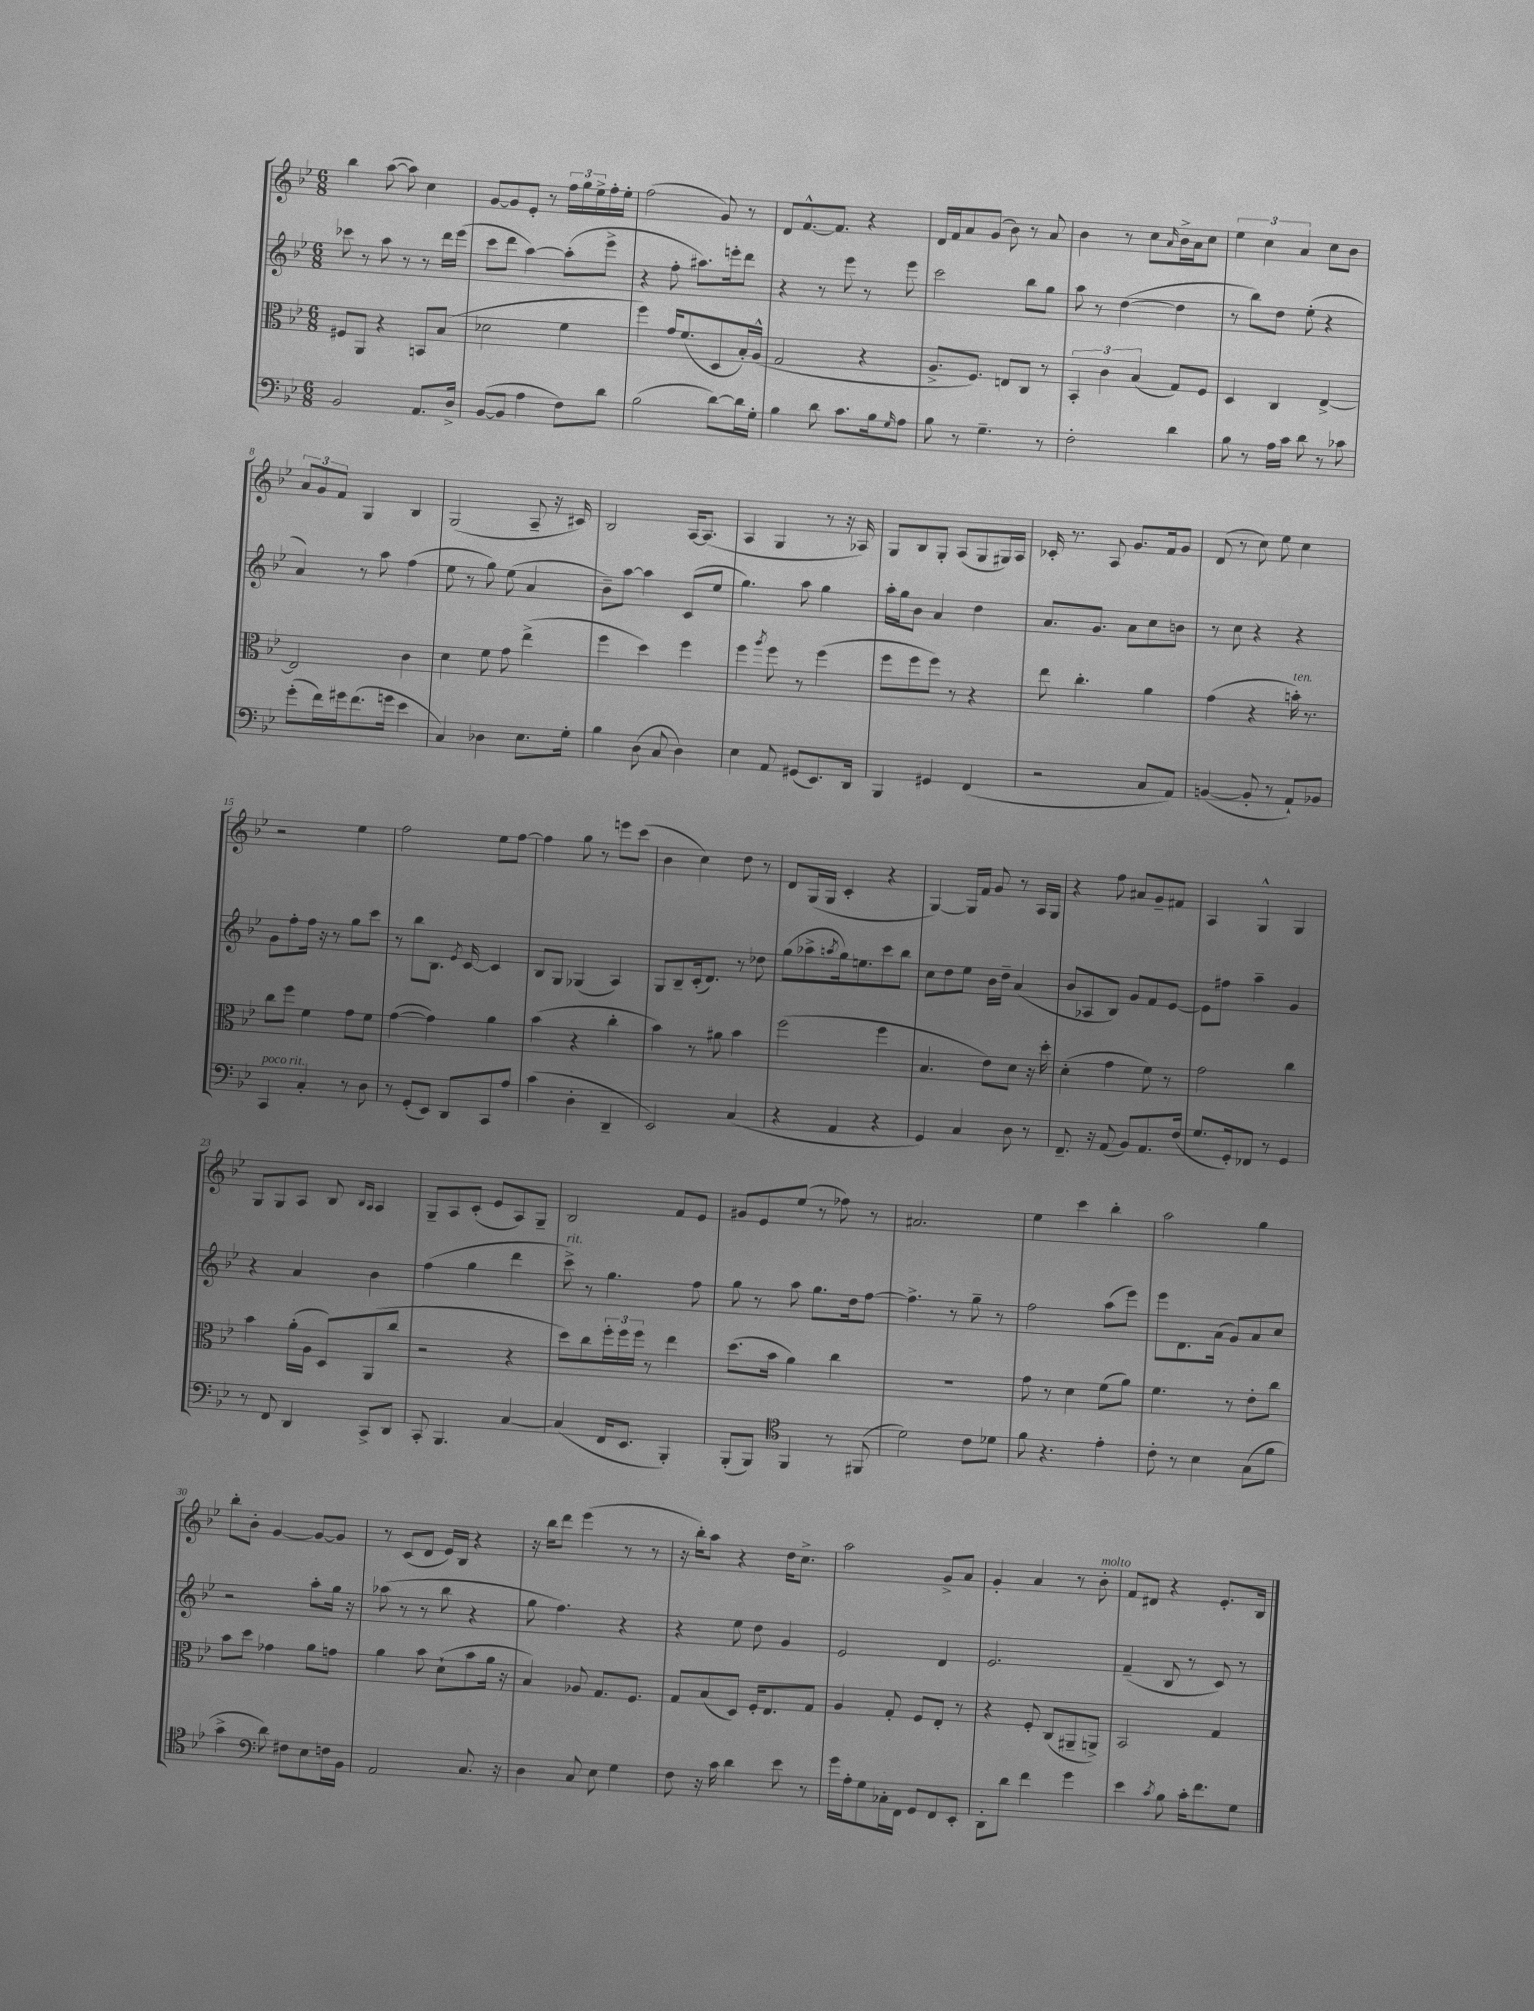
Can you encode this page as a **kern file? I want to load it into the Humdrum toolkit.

**kern	**kern	**kern	**kern
*part4	*part3	*part2	*part1
*staff4	*staff3	*staff2	*staff1
*clefF4	*clefC3	*clefG2	*clefG2
*k[b-e-]	*k[b-e-]	*k[b-e-]	*k[b-e-]
*M6/8	*M6/8	*M6/8	*M6/8
=1	=1	=1	=1
2BB-/	8F#X/L	8ccc-X\	4bb-\
.	8AA/J	8r	.
.	4r	8aa\	([8aa\
.	.	8r	8aa\])
8.AA/L	8BBn/L	8r	4cc\
.	(8B-/J	16ddd\LL	.
16D^/Jk	.	(16eee-\JJ	.
=2	=2	=2	=2
([8BB-/L	2d-X\	8ccc\L	[8g/L
8BB-/J]	.	8ddd\J	8g/]
4A\	.	[4aa\)	8e-'/J
.	.	.	8r
8F\L)	4f\	(8aa'\L]	24ff\LL
.	.	.	24gg\
.	.	.	24ee-^\
8d\J	.	8eee-^\J	16ff'\
.	.	.	16ee-'\JJ
=3	=3	=3	=3
(2B-\	4ff\)	4r	(2ff\
.	16g/KL	8ff'\	.
.	(8.f/	.	.
.	.	8.aa#X\L)	.
[8d\L)	8D/	.	8g/)
.	.	16eeen'\k	.
16d\L]	16B-'/L)	8ddd\J	8r
16G'\JJ	(16A^^/JJ	.	.
=4	=4	=4	=4
4B-\	2G/	4r	8d/L
.	.	.	[8.f^^/
8d\	.	8r	.
.	.	.	8.f/J]
8.c\L	.	8eee-\	.
.	4r	8r	4r
16B-\k	.	.	.
16qqG/	.	.	.
8A\J	.	8eee-\	.
=5	=5	=5	=5
8B-\	8.A^/L	2ccc\	16d/LL
.	.	.	16f/J
8r	.	.	8a/
.	8.F/J)	.	.
4.G~\	.	.	(8g/J
.	8En/L	.	8b-\)
.	8C/J	8bb-\L	8r
8r	8r	8gg\J	8a/
=6	=6	=6	=6
2F'\	6BB-'/	8aa\	4b-\
.	.	8r	.
.	6c\	.	.
.	.	([4dd\	8r
.	(6B-/	.	.
.	.	.	8cc\L
.	.	.	16qqa/
4d\	8G/L)	4dd\]	16b-^\L
.	.	.	16a\J
.	8F/J	.	8cc\J
=7	=7	=7	=7
8B-\	4D/	8r	6ee-\
8r	.	8bb-\L)	.
.	.	.	6cc\
16A\LL	4C/	8dd\J	.
16c\JJ	.	.	.
.	.	.	6a/
8d\	.	(8ee-'\	.
8r	[4E-^/	4r	8cc\L
8c-X\	.	.	8b-\J
!!LO:LB:g=z
=8	=8	=8	=8
(8g'\L	2E-/]	4a/)	12a/L
.	.	.	12g/
16f\L)	.	.	.
.	.	.	12f/J
16g#X\J	.	.	.
(8.f\	.	8r	4G/
.	.	8aa\	.
16gn\Jk	.	.	.
4e-\	4c\	(4ff\	4B-/
=9	=9	=9	=9
4C/)	4d\	8ee-\	(2G/
.	.	8r	.
4D-X\	8f\	8gg\)	.
.	8g\	(8ee-\	.
8.E-\L	(4ee-^\	4a/	8A~/
.	.	.	16r
16G'\Jk	.	.	16c#X/)
=10	=10	=10	=10
4B-\	4ff\	8b-~\L)	2B-/
.	.	[8aa\J	.
(8D\	4dd\)	4aa\]	.
8C/	.	.	.
4D\)	4ff\	(8c/L	[16A/KL
.	.	.	(8.A/J]
.	.	8ee-/J	.
=11	=11	=11	=11
4E-\	4ff\	4.gg\)	4A/
.	8qaa/	.	.
8AA/	8ff\	.	4G/
(8GG#X/L	8r	8aa\	.
8.EE-/)	(4ff\	4gg\	8r
.	.	.	16r
16DD/Jk	.	.	16A-X/)
=12	=12	=12	=12
4BBB-/	8ff\L	16aa'\LL	8G/L
.	.	16gg\J	.
.	8ff\	8b-\J	8B-/
4GG#X/	8ff\J)	4a/	8G'/J
.	8r	.	(8A/L
(4FF/	4r	4dd\	8G/
.	.	.	16G#X/L)
.	.	.	16A/JJ
=13	=13	=13	=13
2r	8ee-\	8.a/L	16c-X'/
.	.	.	8.r
.	4.cc'\	.	.
.	.	8.g/J	.
.	.	.	8A/
.	.	8a\L	8.g/L
8C/L	4a\	8cc\	.
.	.	.	16f/k
8AA/J)	.	8bn\J	8g/J
=14	=14	=14	=14
([4BBn/	(4g\	8r	(8d/
.	.	8cc\	8r
8BB'/]	4r	4r	8cc\)
8r	.	.	8ee-\
!	!LO:TX:a:i:t=ten.	!	!
8AA`/L)	16bn'\)	4r	4cc\
.	8.r	.	.
8BB-X/J	.	.	.
!!LO:LB:g=z
=15	=15	=15	=15
!LO:TX:a:i:t=poco rit.	!	!	!
4CC/	8cc\L	8g\L	2r
.	8ff\J	8ff'\	.
4C'/	4f\	16ff\Jk	.
.	.	16r	.
.	.	8r	.
8r	8g\L	8gg\L	4ee-\
8D\	8f\J	8ccc\J	.
=16	=16	=16	=16
8r	([4g\	8r	2ff\
(8GG'/L	.	8bb-\L	.
8EE-/J)	4g\])	8.B-\J	.
8DD/L	.	.	.
.	.	8qe-/	.
.	.	[16c/	.
8CC/	4a\	4c/]	8ee-\L
8A/J	.	.	[8ff\J
=17	=17	=17	=17
(4c\	(4b-\	8B-/L	4ff\]
.	.	8G/J	.
4D'\	4r	(4G-X/	8gg\
.	.	.	8r
4DD~/	4cc'\	4A/)	8eeen\L
.	.	.	(8ccc\J
=18	=18	=18	=18
2EE-/)	4b-\)	8G/L	4b-\
.	.	8B-~/	.
.	8r	(16c'/k	4cc\)
.	.	8.d/J)	.
.	8a#X\	.	.
(4C/	4b-\	8r	8dd\
.	.	8dd-X\	8r
=19	=19	=19	=19
4r	(2ff\	(8gg\L	8d/L
.	.	8aa-X^\	(16G/L
.	.	.	16G/JJ
.	.	8qaan/	.
4AA/	.	16gg\k)	4c'/
.	.	8.een\	.
4r	4ff\	8ccc\	4r
.	.	8bb-\J	.
=20	=20	=20	=20
4GG/)	4.B-/	8cc\L	[4G/)
.	.	8dd\	.
4C/	.	8ee-\J	16G/LL]
.	.	.	16f/JJ
.	8e-\L)	16b-\LL	8g/
.	.	16dd~\JJ	.
8D\	8d\J	(4a/	8r
8r	16r	.	16A/LL
.	16dd'\	.	16G/JJ
=21	=21	=21	=21
8.FF~/	(4d'\	8b-/L	4r
.	.	8A-X/	.
16r	.	.	.
(8AA/	4g\	8B-/J)	8ff\
8BB-/L)	.	8g/L	8a#X/L
8.AA/	8f\)	8f/	8g~/
.	8r	[8e-/J	8f#X/J
(16F/Jk	.	.	.
=22	=22	=22	=22
8.G/L	2g\	8e-\L]	4A/
.	.	8ff#X\J	.
16GG'/k)	.	.	.
8FF-X/J	.	4aa~\	4G^^/
8r	.	.	.
4GG/	4cc\	4g/	4G/
!!LO:LB:g=z
=23	=23	=23	=23
8r	4b-\	4r	8G/L
8FF/	.	.	8G/
4DD/	(16a'\LL	4a/	8A/J
.	16A\JJ	.	.
.	8D/L)	.	8B-/
.	.	.	16qqB-/LL
.	.	.	16qqA/JJ
8CC^/L	(8AA/	4b-\	4A/
8DD/J	8cc/J	.	.
=24	=24	=24	=24
8CC'/	2r	(4ff\	8G~/L
4.BBB-/	.	.	8A/
.	.	4gg\	(8c'/J
.	.	.	8e-/L
[4C/	4r	4ddd\	8A/)
.	.	.	8G~/J
=25	=25	=25	=25
!	!	!LO:TX:a:i:t=rit.	!
(4C/]	8dd\L)	8ccc^\)	2B-/
.	8cc\	8r	.
16FF/KL	24ff'\L	4.gg\	.
.	24ff\	.	.
8.EE-/J	.	.	.
.	24ff\JJ	.	.
.	8r	.	.
4BBB-'/)	4ee-\	.	8f/L
.	.	8ff\	8e-/J
=26	=26	=26	=26
(8BBB-'/L	(8.dd\L	8gg\	8g#X/L
8BBB-/J)	.	8r	8e-/
.	16b-\Jk	.	.
*clefC4	*	*	*
4FF/	4a\)	8aa\	(8ee-/J
.	.	8.gg\L	8r
8r	4cc\	.	8ff-X\)
.	.	16dd\k	.
(8FF#X/	.	[8ff\J	8r
=27	=27	=27	=27
2d\)	2.r	4.ff^\]	2.a#X/
.	.	8r	.
8c\L	.	8gg~\	.
8d-X\J	.	8r	.
=28	=28	=28	=28
8f\	8g\	2ff\	4ee-\
4.r	8r	.	.
.	4d\	.	4ccc\
4e-'\	(8f\L	(8aa\L	4bb-'\
.	8a\J)	8eee-\J)	.
=29	=29	=29	=29
8c'\	4.f\	8eee-\L	2aa\
8r	.	8.d\	.
4B-\	.	.	.
.	.	(16a\Jk	.
.	8r	8g/L)	.
(8G\L	8e-'\L	8a/	4gg\
8f\J	8cc\J	8cc/J	.
!!LO:LB:g=z
=30	=30	=30	=30
4g^\	8b-\L	2r	8bb-'\L
.	8dd\J	.	8b-'\J
*clefF4	*	*	*
8d\)	4g-X\	.	[4g/
8F#X\L	.	.	.
8E-\	8a\L	8aa'\L	8g/L_
16Fn\L	8gn\J	16gg\Jk	8g/J]
16BB-\JJ	.	16r	.
=31	=31	=31	=31
2AA/	4a\	(8aa-X\	8r
.	.	8r	(8c/L
.	8b-\	8r	8d/J
.	(8d`\L	8bb-\	16e-/LL)
.	.	.	16B-/JJ
8.C/	8b-\	4r	4r
.	16a\Jk	.	.
16r	16r	.	.
=32	=32	=32	=32
4D\	4B-/)	8gg\	16r
.	.	.	16bb-\KL
.	.	4.ff\)	8ddd\J
8C/	8A-X/	.	(4eee-\
8E-\	8.G/L	.	.
4G\	.	4r	8r
.	8.F/J	.	.
.	.	.	8r
=33	=33	=33	=33
8F\	8G/L	4r	16r
.	.	.	16bb-'\KL)
16r	(8B-/	.	8aa\J
16c\	.	.	.
4d\	8D/J)	8ee-\	4r
.	16F'/KL	8dd\	.
.	8.E-/	.	.
8e-\	.	4g/	16dd\KL
.	.	.	8.cc^\J
8r	8G/J	.	.
=34	=34	=34	=34
16g\LL	4A/	2e-/	2aa\
16A'\J	.	.	.
8G\	.	.	.
16C-X'\L	8G'/	.	.
16FF\JJ	.	.	.
8GG/L	8F/L	.	.
8FF/	8E-'/J	4d/	8g^/L
8EE-'/J	8r	.	8a/J
=35	=35	=35	=35
8DD'\L	4r	2.e-/	4g'/
8d\J	.	.	.
4f\	8F'/	.	4a/
.	(8C/L	.	.
4g\	8AA#X~/	.	8r
!	!	!	!LO:TX:a:i:t=molto
.	8AAn^/J)	.	8b-'\
=36	=36	=36	=36
4e-\	2BB-/	(4f~/	8f/L
.	.	.	8d#X/J
8qc/	.	.	.
8B-\	.	8B-/	4r
16c'\KL	.	8r	.
8.f\	.	.	.
.	4G/	8c/)	8.e-'/L
8G\J	.	8r	.
.	.	.	16B-/Jk
==	==	==	==
*-	*-	*-	*-
